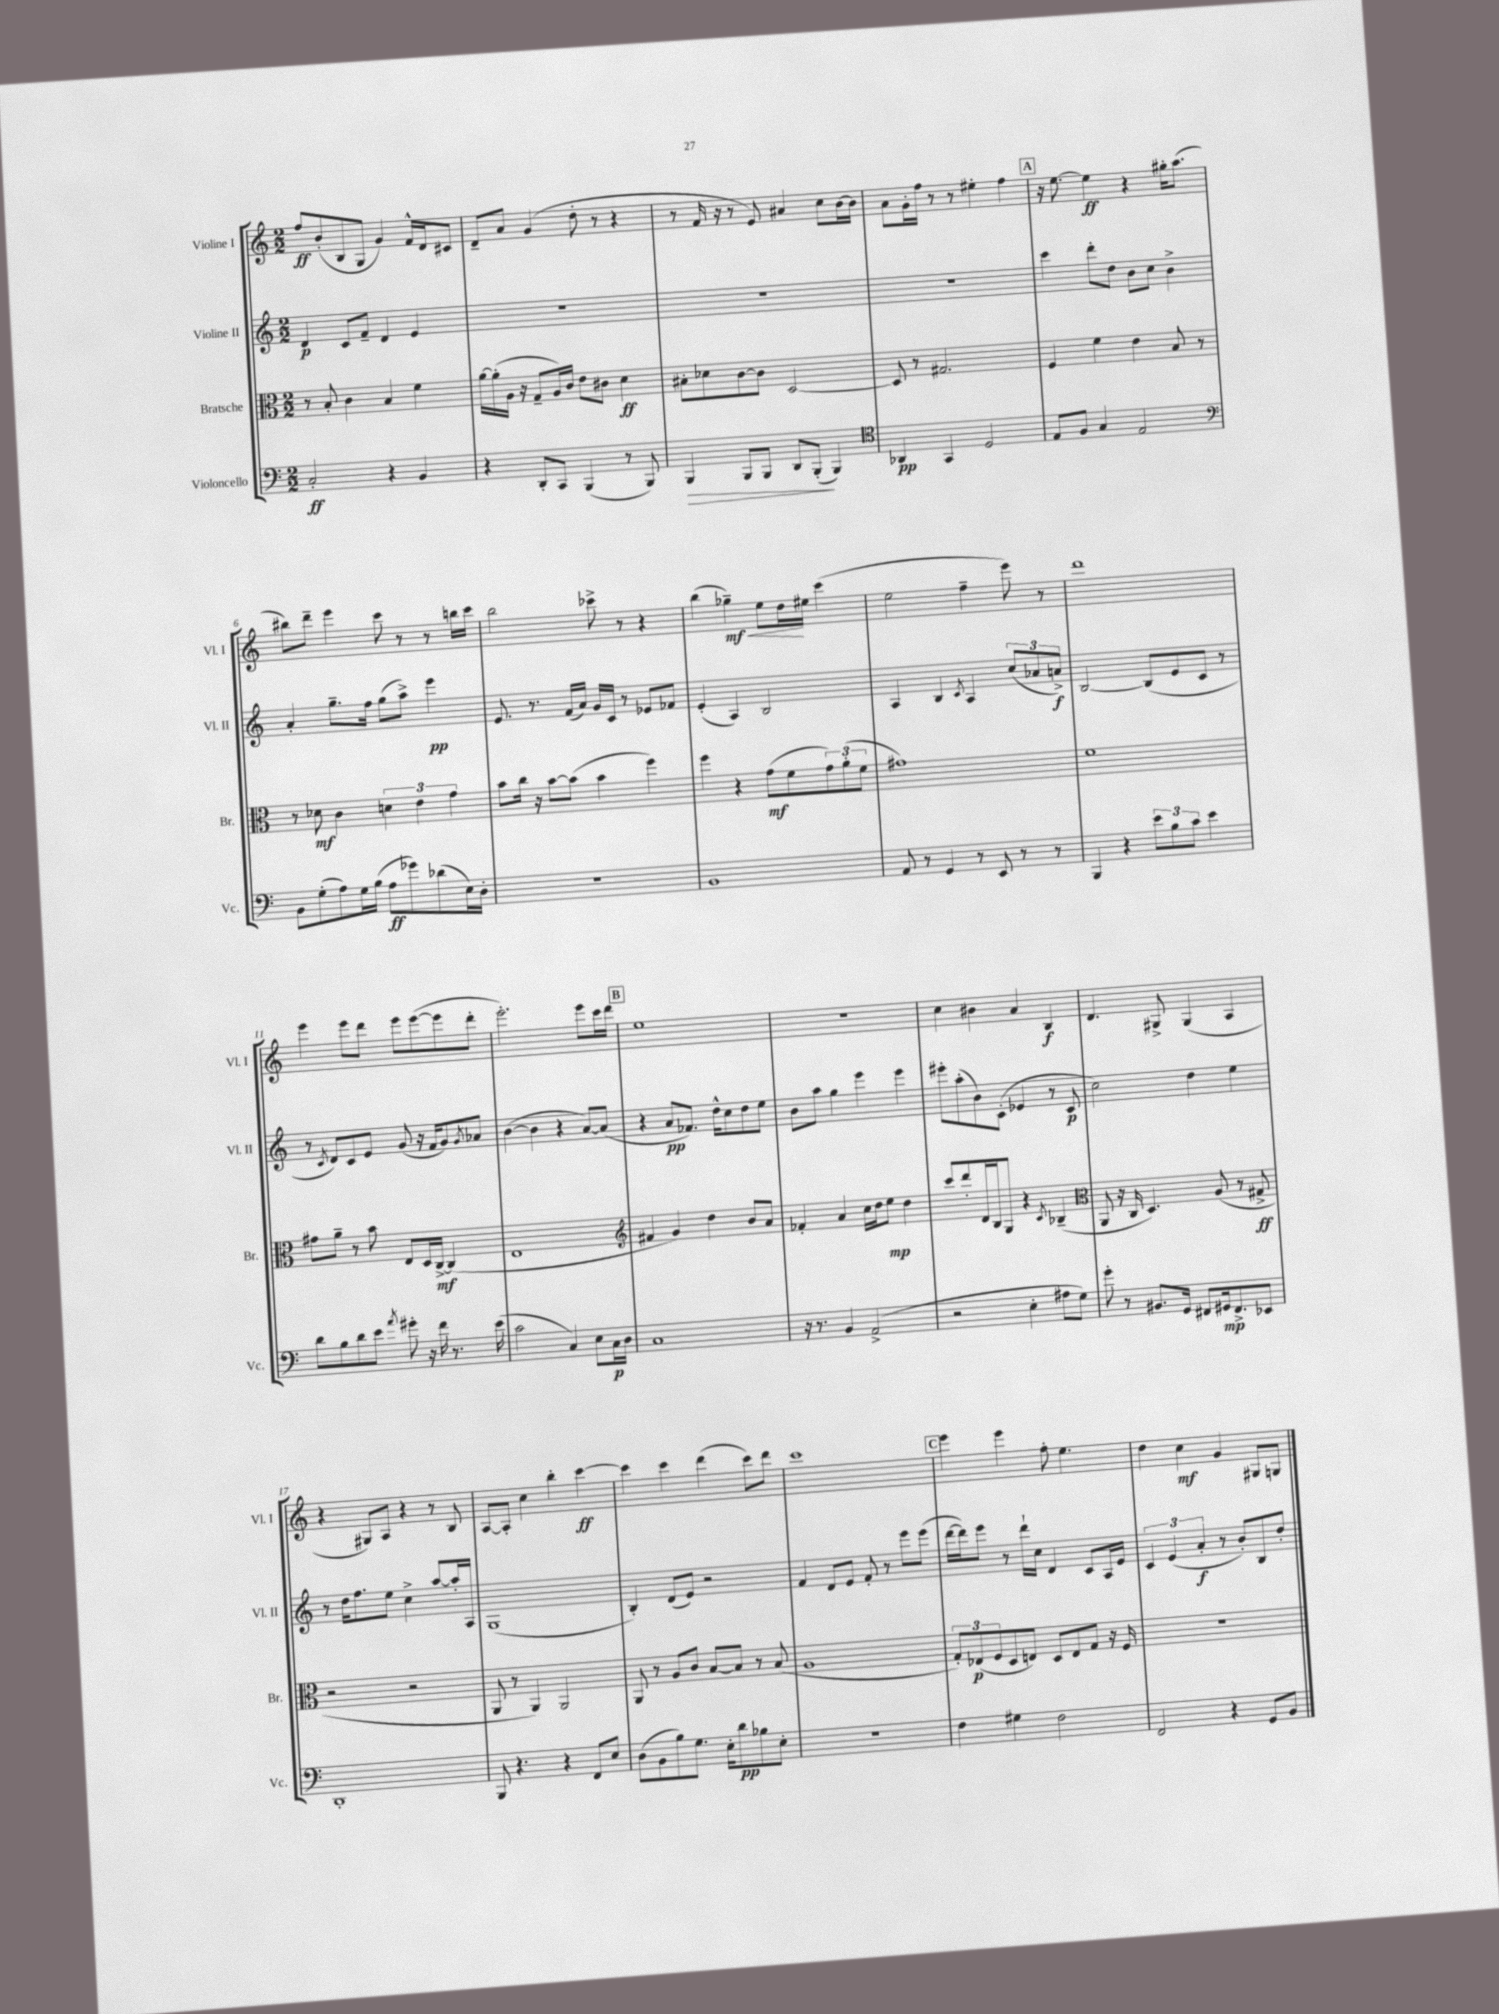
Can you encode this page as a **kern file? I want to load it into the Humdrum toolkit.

**kern	**kern	**kern	**kern
*staff4	*staff3	*staff2	*staff1
*clefF4	*clefC3	*clefG2	*clefG2
*k[]	*k[]	*k[]	*k[]
*M2/2	*M2/2	*M2/2	*M2/2
2C'/	8r	4d/	8ff/L
.	8B'/	.	(8b'/
.	4c\	8c/L	8B/
.	.	8f~/J	8G/J
4r	4B/	4d/	4g/)
4BB/	4f\	4e/	16f^^/LL
.	.	.	16d/J
.	.	.	8c#/J
=	=	=	=
4r	[16a\LL	1r	8d~/L
.	(16a'\]	.	.
.	16A\JJ	.	8a/J
.	16r	.	.
8DD'/L	8G~/L	.	(4g/
8CC/J	16A/L)	.	.
.	16c/JJ	.	.
(4BBB/	8e\L	.	8dd'\
.	8c#\J	.	8r
8r	4d\	.	4r
8BBB/)	.	.	.
=	=	=	=
4BBB/	8B#'\L	1r	8r
.	8d-\	.	16f/
.	.	.	16r
8BBB/L	[8c\	.	8r
8BBB/J	8c\]J	.	8e/)
8DD/L	[2D/	.	4a#/
(8BBB'/J	.	.	.
4BBB/)	.	.	8cc\L
.	.	.	[16b\L
.	.	.	16b\]JJ
=	=	=	=
*clefC4	*	*	*
4AA-/	8D/]	1r	8a\L
.	8r	.	16g'\L
.	.	.	16ff\JJ
4GG/	2.G#/	.	8r
.	.	.	8r
2D/	.	.	4ee#'\
.	.	.	4ff\
=	=	=	=
8E/L	4F/	4ccc\	16r
.	.	.	[8.ee\
8F/J	.	.	.
4G/	4f\	8ddd'\L	4ee\]
.	.	8dd\J	.
2E/	4e\	8b\L	4r
.	.	8cc\J	.
.	8B/	4b^\	16gg#'\LK
.	.	.	(8.aa\J
.	8r	.	.
=	=	=	=
*clefF4	*	*	*
8BB\L	8r	4a'/	8bb#\L)
(8G'\	8d-\	.	8ddd~\J
8A\)	4c\	8.gg~\L	4eee\
16G\L	.	.	.
(16B\JJ	.	16ff\Jk	.
8A\L	6d\	(8gg\L	8ccc\
8g-\)	.	8aa^\J)	8r
.	6e\	.	.
(8d-\	.	4eee\	8r
.	6g\	.	.
16E\L)	.	.	16bb\LL
16D'\JJ	.	.	16ccc\JJ
=	=	=	=
1r	8b\L	8.e/	2bb\
.	16cc\Jk	.	.
.	16r	8.r	.
.	[8b\L	.	.
.	(8b\]J	(16f/LL	.
.	.	16a/JJ)	.
.	4b\	16g/LL	8ccc-^\
.	.	16c/JJ	.
.	.	8r	8r
.	4ff\)	8e-/L	4r
.	.	8f-/J	.
=	=	=	=
1BB	4ff\	(4e'/	(4bb\
.	4r	4A/)	4gg-~\)
.	(8g\L	2B/	8ee\L
.	8f\	.	16dd\L
.	.	.	16ee#\JJ
.	12g\)	.	(4ccc\
.	(12a'\	.	.
.	12f\J	.	.
=	=	=	=
8AA/	1g#)	4A/	2ee\
8r	.	.	.
4GG/	.	4B/	.
.	.	8qc/	.
8r	.	4A/	4ff~\
8EE/	.	.	.
8r	.	(12cc/L	8eee\)
.	.	12a-/	.
8r	.	.	8r
.	.	12a^/J)	.
=	=	=	=
4BBB/	1f	[2B/	1ddd
4r	.	.	.
12e\L	.	(8B/]L	.
12B\	.	.	.
.	.	8e/	.
12c\J	.	.	.
4e\	.	8c/J	.
.	.	8r	.
=	=	=	=
8d\L	8g#\L	8r	4eee\
.	.	8qc/	.
8B\	8a~\J	8d/L)	.
8d\	8r	8c/	8eee\L
8e\J	8b\	8e/J	8ddd\J
8qa/	.	.	.
8g#'\	8E/L	(8g/	8eee\L
16r	16D/L	16r	([8eee\
16f\	[16C^/JJ	16f/LK	.
8.r	(4C/]	8g/)	8eee\]
.	.	8qg/	.
.	.	8a-/J	8ddd'\J
(16e\	.	.	.
=	=	=	=
2c\	1E	([4b\	2.eee'\)
.	.	4b\]	.
4C/)	.	4r	.
8E\L	.	[8a/L)	8eee\L
16C\L	.	(8a/]J	16ccc\L
16D\JJ	.	.	16ddd\JJ
=	=	=	=
*	*clefG2	*	*
1C	4f#/	4r	1ee
.	4g/)	8a/L	.
.	.	8.f-/J)	.
.	4dd\	.	.
.	.	16dd^^\LK	.
.	.	8cc\	.
.	8b/L	8dd\	.
.	8a/J	8ee\J	.
=	=	=	=
16r	4f-'/	8b\L	1r
8.r	.	.	.
.	.	8aa\J	.
4BB/	4a/	4gg\	.
(2AA^/	16cc\LL	4eee\	.
.	16dd\J	.	.
.	8ee\J	.	.
.	4dd\	4eee\	.
=	=	=	=
2r	8ccc/L	8eee#'\L	4cc\
.	8ddd'/	(8aa'\	.
.	16d/L	8b\)	4b#\
.	16B/J	.	.
.	8G/J	(8c'\J	.
4E'\	4r	4e-/	4a/
.	8qc/	.	.
8A#\L	(4B-~/	8r	4B/
8G\J)	.	8c/	.
=	=	=	=
*	*clefC3	*	*
8g'\	8AA/	2cc\)	4.d/
8r	16r	.	.
.	16C/	.	.
8.BB#/L	4.D/)	.	.
.	.	.	8G#^/
16GG/Jk	.	.	.
8FF#/L	.	4dd\	(4G#/
16GG#/k	(8A/	.	.
8.FF#^/	.	.	.
.	8r	4ee\	4A/
8EE-/J	8G#^/	.	.
=	=	=	=
1DD'	2r	8r	4r
.	.	16dd\LK	.
.	.	8.ff\	.
.	.	.	8G#/L)
.	.	8ee\J	8A/J
.	2r	4cc^\	4r
.	.	[8aa/L	8r
.	.	16aa'/]L	8B/
.	.	16A/JJ	.
=	=	=	=
8BBB/	8AA/	(1G	[8A/L
4.r	8r	.	8A'/]J
.	4AA/)	.	4cc\
4r	2AA/	.	4bb'\
8FF/L	.	.	[4ccc\
8E/J	.	.	.
=	=	=	=
(8D\L	8AA/	4B'/)	4ccc\]
8BB\	8r	.	.
8B\)	8A/L	(8d/L	4ccc\
8.G\J	8c/J	8e/J)	.
.	[8B/L	2r	(4ddd\
16E'\LK	.	.	.
8d\	8B/]J	.	.
8B-\	8r	.	8ccc\L)
8E'\J	(8B/	.	8ddd\J
=	=	=	=
1r	1A	4f/	1ccc
.	.	8d/L	.
.	.	8e/J	.
.	.	8f'/	.
.	.	8r	.
.	.	8eee\L	.
.	.	(8eee\J	.
=	=	=	=
4F\	12G'/L)	[16ddd\LL	4eee\
.	.	16ddd\]J)	.
.	(12E-/	.	.
.	.	8eee\J	.
.	12F/	.	.
4G#\	8D/	8r	4eee\
.	8E/J)	16ddd`\LL	.
.	.	16cc\JJ	.
2F\	8D/L	4d/	8ff'\
.	8E/	.	4.ee\
.	8G/J	8c/L	.
.	16r	16A/L	.
.	16F/	16e/JJ	.
=	=	=	=
2FF/	1r	6c/	4dd\
.	.	(6e/	.
.	.	.	4cc\
.	.	6a'/	.
4r	.	8r	4g/
.	.	8b'/L)	.
8GG/L	.	8B/	8G#/L
8BB/J	.	8dd'/J	8G/J
==	==	==	==
*-	*-	*-	*-
